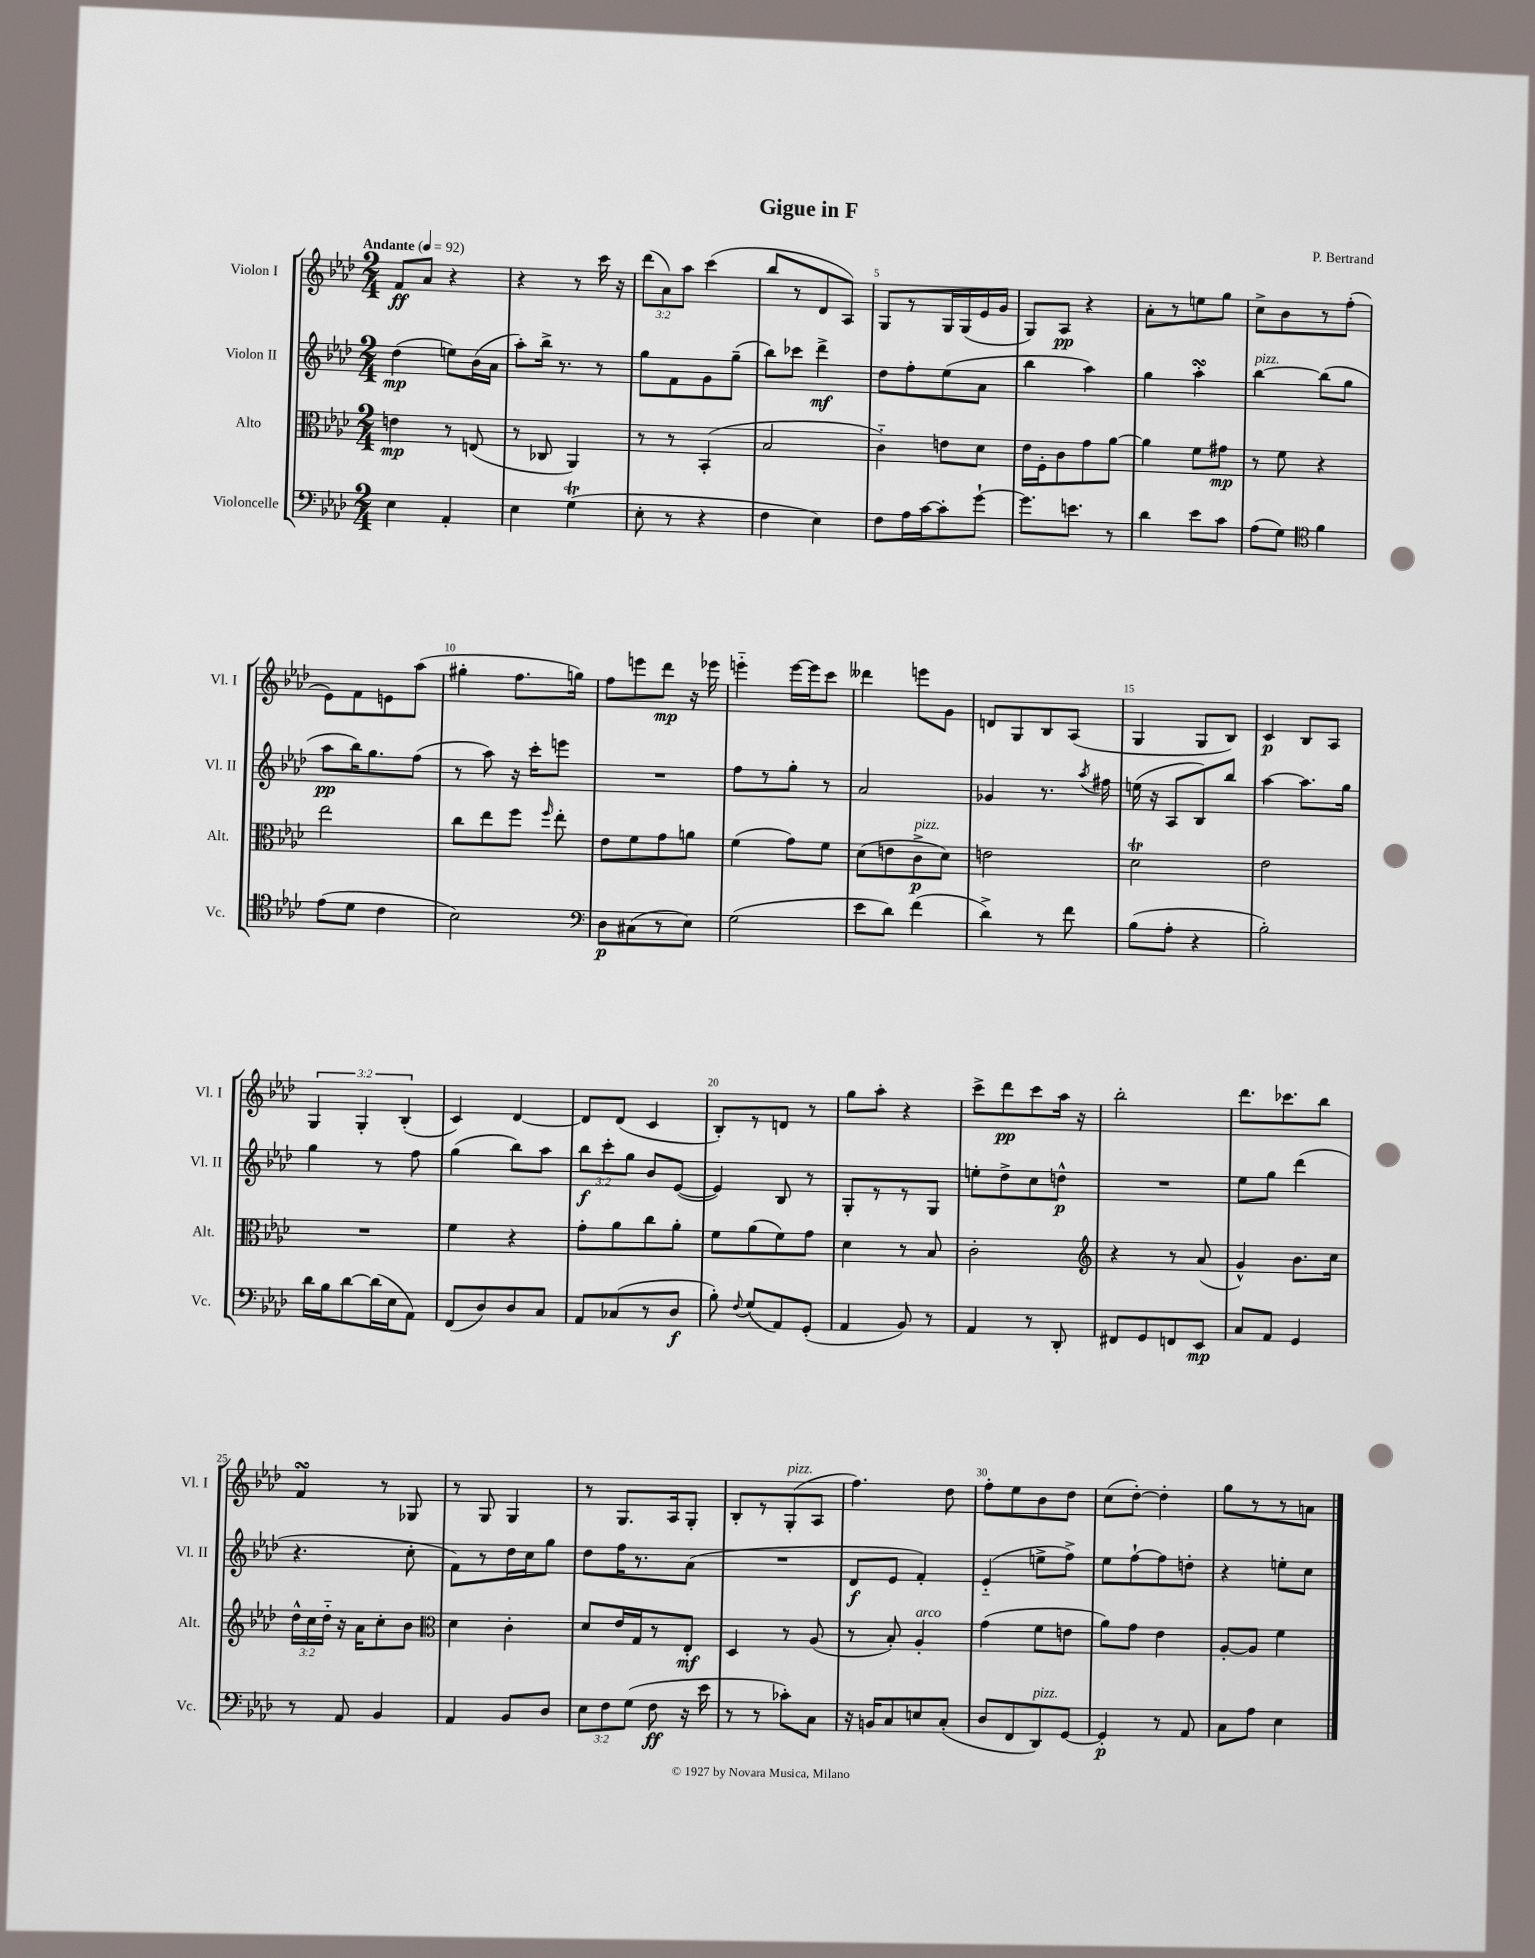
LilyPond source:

\header { title = "Gigue in F" composer = "P. Bertrand" }
<<
\new StaffGroup <<
\new Staff = "s0" \with { instrumentName = "Violon I" shortInstrumentName = "Vl. I" } {
    \clef treble \key aes \major \numericTimeSignature \time 2/4 \override Staff.TupletNumber.text = #tuplet-number::calc-fraction-text \tempo "Andante" 4 = 92
    \autoBeamOff f'8[\ff aes'8] r4 |
    r4 r8 c'''16 r16 |
    \tuplet 3/2 { des'''8[( aes'8) aes''8] } c'''4( |
    bes''8[ r8 des'8 aes8]) |
    g8[ r8 g16 g16( ees'16 g'16] |
    g8[) aes8]\pp r4 |
    aes'8[-. r8 e''8 g''8] |
    c''8[-> bes'8 r8 f''8]-.( |
    ees'8[) f'8 e'8 aes''8]( |
    gis''4-. f''8.[ g''16]) |
    f''8[ e'''8 des'''8]\mp r16 ees'''16 |
    e'''4-_ e'''16[~ e'''16 c'''8] |
    deses'''4 e'''8[ g'8] |
    d'8[ g8 bes8 aes8]( |
    g4 g8[ bes8]) |
    c'4\p bes8[ aes8] |
    \tuplet 3/2 { g4 g4-. bes4-.( } |
    c'4) des'4~ |
    des'8[ des'8]( c'4 |
    bes8[-.) r8 d'8] r8 |
    g''8[ aes''8]-. r4 |
    c'''8[-> des'''8\pp c'''8 aes''16] r16 |
    bes''2-. |
    des'''8.[ ces'''8. bes''8] |
    f'4\turn r8 ges8 |
    r8 g8 g4 |
    r8 g8.[ aes16 g8]-. |
    bes8[-. r8 g8-.^\markup { \italic "pizz." }( aes8] |
    f''4.) des''8 |
    f''8[-. ees''8 bes'8 des''8] |
    c''8[( des''8]~-.) des''4-. |
    g''8[ r8 r8 a'8] \bar "|." |
}
\new Staff = "s1" \with { instrumentName = "Violon II" shortInstrumentName = "Vl. II" } {
    \clef treble \key aes \major \numericTimeSignature \time 2/4 \override Staff.TupletNumber.text = #tuplet-number::calc-fraction-text
    \autoBeamOff des''4\mp( e''8[) bes'16( aes'16] |
    aes''8[-.) bes''16]-> r8. r8 |
    g''8[ f'8 g'8 g''8]--( |
    bes''8[) ces'''8] des'''4->\mf |
    des''8[ f''8-. ees''8( aes'8] |
    bes''4 aes''4) |
    g''4 aes''4-.\turn |
    bes''4~^\markup { \italic "pizz." } bes''8[( g''8] |
    aes''8[\pp bes''16) g''8. f''8]( |
    r8 aes''8) r16 c'''16[-. e'''8] |
    R2 |
    f''8[ r8 g''8]-. r8 |
    aes'2 |
    ges'4 r8. \acciaccatura { aes''8 } fis''16 |
    e''16( r16 aes8[ bes8) bes''8] |
    aes''4~ aes''8.[ g''16] |
    g''4 r8 f''8 |
    g''4( bes''8[) aes''8] |
    \tuplet 3/2 { bes''8[\f c'''8-. g''8] } bes'8[ ees'8]~( |
    ees'4) bes8 r8 |
    g8[-. r8 r8 g8] |
    e''8[-. des''8-> c''8 d''8]-^\p |
    R2 |
    ees''8[ g''8] des'''4( |
    r4. c''8-. |
    f'8[) r8 des''16 c''16 g''8] |
    des''8[ f''16 r8. aes'8]( |
    R2 |
    des'8[\f ees'8] f'4-.) |
    ees'4-_( e''8[-> f''8]->) |
    ees''8[ f''8~-! f''8 d''8]-. |
    r4 e''8[-. c''8] \bar "|." |
}
\new Staff = "s2" \with { instrumentName = "Alto" shortInstrumentName = "Alt." } {
    \clef alto \key aes \major \numericTimeSignature \time 2/4 \override Staff.TupletNumber.text = #tuplet-number::calc-fraction-text
    \autoBeamOff e'4\mp r8 e8( |
    r8 ces8 aes,4) |
    r8 r8 bes,4-.( |
    bes2 |
    c'4-_) e'8[ des'8] |
    ees'16[ f16-. c'8 g'8 aes'8]~ |
    aes'4 f'8[ gis'8]\mp |
    r8 f'8 r4 |
    ees''2 |
    c''8[ ees''8 f''8] \grace { f''16 } ees''8-. |
    ees'8[ f'8 g'8 a'8] |
    f'4( g'8[) f'8] |
    des'8[( e'8 c'8->\p^\markup { \italic "pizz." } des'8]) |
    e'2 |
    des'2\trill |
    ees'2 |
    R2 |
    f'4 r4 |
    g'8[-. aes'8 c''8 aes'8]-. |
    f'8[ aes'8( f'8) g'8] |
    des'4 r8 bes8 |
    c'2-. |
    \clef treble r4 r8 aes'8( |
    g'4-^) bes'8.[ c''16] |
    \tuplet 3/2 { des''16[-^ c''16 des''16]-_ } r16 aes'16[ c''8-. bes'8] |
    \clef alto des'4 c'4-. |
    des'8[ ees'16 g16 r8 ees8]-.\mf |
    des4 r8 aes8( |
    r8 bes8-.) aes4-.^\markup { \italic "arco" } |
    g'4( f'8[ e'8] |
    aes'8[) g'8] ees'4 |
    aes8[~-. aes8] f'4 \bar "|." |
}
\new Staff = "s3" \with { instrumentName = "Violoncelle" shortInstrumentName = "Vc." } {
    \clef bass \key aes \major \numericTimeSignature \time 2/4 \override Staff.TupletNumber.text = #tuplet-number::calc-fraction-text
    \autoBeamOff ees4 aes,4-. |
    ees4 g4\trill( |
    ees8-. r8 r4 |
    f4 ees4) |
    f8[ aes16 c'16~ c'8-. g'8]~-! |
    g'8.[ e'8.] r8 |
    des'4 ees'8[ c'8] |
    aes8[( g8]) \clef tenor f'4 |
    ees'8[( des'8] c'4 |
    bes2) |
    \clef bass des8[\p cis8( r8 ees8]) |
    g2( |
    ees'8[ des'8]) f'4( |
    des'4->) r8 f'8 |
    bes8[( aes8]-. r4 |
    bes2-.) |
    des'16[ bes16 des'8~ des'16( ees16 aes,8]) |
    f,8[( des8) des8 c8] |
    aes,8[ ces8( r8 des8]\f |
    bes8-.) \appoggiatura { f8 } g8[( aes,8) g,8]-.( |
    aes,4 bes,8) r8 |
    aes,4 r8 des,8-. |
    fis,8[ g,8 f,8 ees,8]\mp |
    c8[ aes,8] g,4 |
    r8 aes,8 bes,4 |
    aes,4 bes,8[ des8] |
    \tuplet 3/2 { ees8[ f8 g8]( } f8\ff r16 ees'16 |
    r8 r8 ces'8[-.) c8] |
    r16 b,16[ c8 e8 c8]-.( |
    des8[ f,8 des,8^\markup { \italic "pizz." }) g,8]~ |
    g,4-.\p r8 aes,8 |
    c8[ aes8] ees4 \bar "|." |
}
>>
>>
\layout { \context { \Score \override BarNumber.break-visibility = ##(#f #t #t) barNumberVisibility = #(every-nth-bar-number-visible 5) } }
